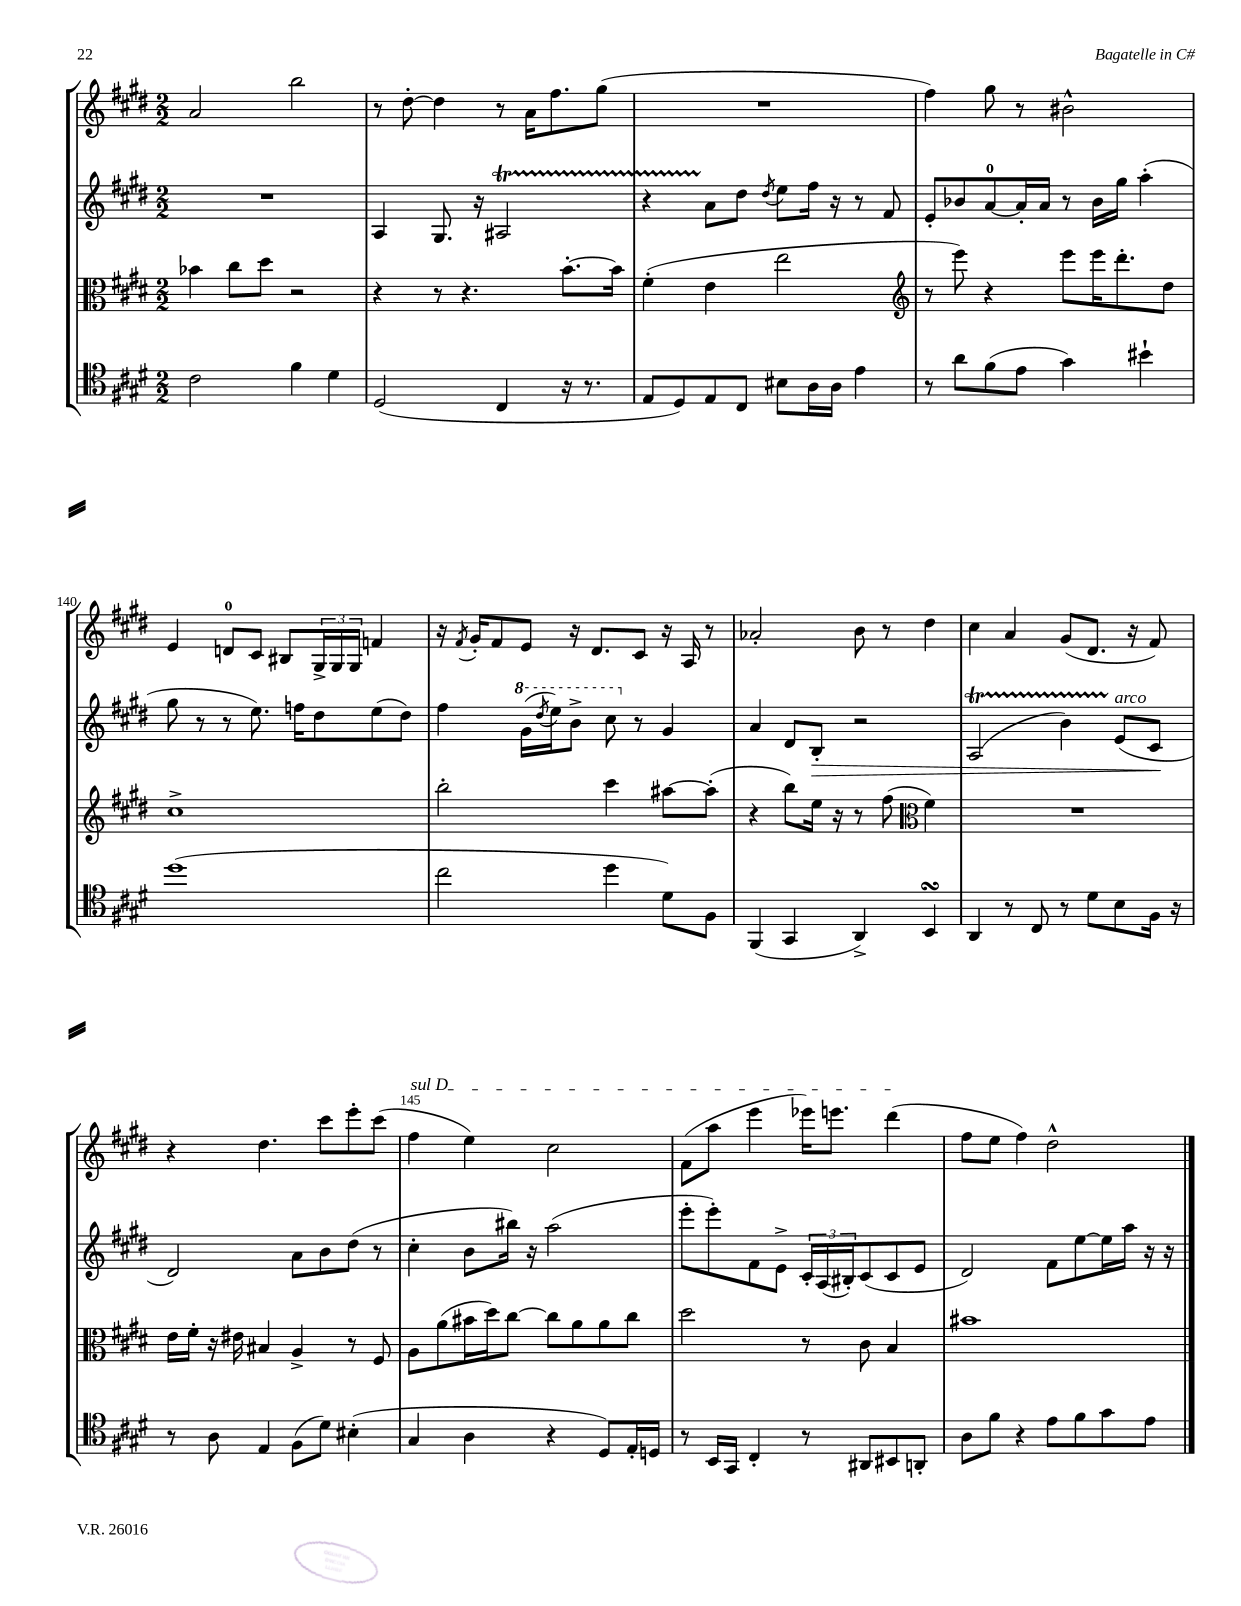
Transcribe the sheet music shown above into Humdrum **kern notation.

**kern	**kern	**kern	**kern
*staff4	*staff3	*staff2	*staff1
*clefC4	*clefC3	*clefG2	*clefG2
*k[f#c#g#d#]	*k[f#c#g#d#]	*k[f#c#g#d#]	*k[f#c#g#d#]
*M2/2	*M2/2	*M2/2	*M2/2
2c#	4b-	1r	2a
.	8cc#	.	.
.	8dd#	.	.
4f#	2r	.	2bb
4d#	.	.	.
=	=	=	=
(2D#	4r	4A	8r
.	.	.	[8dd#'
.	8r	8.G#	4dd#]
.	4.r	.	.
.	.	16r	.
4C#	.	2A#	8r
.	.	.	16a
.	.	.	8.ff#
16r	[8.b'	.	.
8.r	.	.	.
.	.	.	(8gg#
.	16b]	.	.
=	=	=	=
8E	(4f#'	4r	1r
8D#)	.	.	.
8E	4e	8a	.
8C#	.	8dd#	.
.	.	8qdd#	.
8B#	2ee	8ee	.
16A	.	16ff#	.
16A	.	16r	.
4e	.	8r	.
.	.	8f#	.
=	=	=	=
*	*clefG2	*	*
8r	8r	8e'	4ff#)
8a	8eee)	8b-	.
(8f#	4r	[8a	8gg#
8e	.	16a']	8r
.	.	16a	.
4g#)	8eee	8r	2b#^^
.	16eee	16b-	.
.	8.ddd#'	16gg#	.
4b#`	.	(4aa'	.
.	8dd#	.	.
=	=	=	=
(1dd#	1cc#^	8gg#	4e
.	.	8r	.
.	.	8r	8d
.	.	8.ee)	8c#
.	.	.	8B#
.	.	16ff	.
.	.	8dd#	24G#^
.	.	.	24G#
.	.	.	24G#
.	.	(8ee	4f
.	.	8dd#)	.
=	=	=	=
2cc#	2bb'	4ff#	16r
.	.	.	8qf#
.	.	.	16g#'
.	.	.	8f#
.	.	(16gg#	8e
.	.	8qddd#	.
.	.	16eee)	.
.	.	8bb^	16r
.	.	.	8.d#
4dd#	4ccc#	8ccc#	.
.	.	8r	8c#
8d#)	[8aa#	4g#	16r
.	.	.	16A
8F#	(8aa#']	.	8r
=	=	=	=
(4FF#	4r	4a	2a-'
4GG#	8bb)	8d#	.
.	16ee	8B'	.
.	16r	.	.
4AA^)	8r	2r	8b
.	(8ff#	.	8r
*	*clefC3	*	*
4BB	4f#)	.	4dd#
=	=	=	=
4AA	1r	(2A	4cc#
8r	.	.	4a
8C#	.	.	.
8r	.	4b)	(8g#
8d#	.	.	8.d#
8B	.	(8e	.
.	.	.	16r
16F#	.	8c#	8f#)
16r	.	.	.
=	=	=	=
8r	16e	2d#)	4r
.	16f#'	.	.
8A	16r	.	.
.	16e#	.	.
4E	4B#	.	4.dd#
(8F#	4A^	8a	.
8d#)	.	8b	8ccc#
(4B#'	8r	(8dd#	8eee'
.	8F#	8r	(8ccc#
=	=	=	=
4G#	8A	4cc#'	4ff#
.	(8a	.	.
4A	16b#	8b	4ee)
.	16dd#)	.	.
.	[8cc#	16bb#)	.
.	.	16r	.
4r	8cc#]	(2aa	2cc#
.	8a	.	.
8D#)	8a	.	.
16E'	8cc#	.	.
16D	.	.	.
=	=	=	=
8r	2dd#	8eee'	(8f#
16BB	.	8eee')	8aa
16GG#	.	.	.
4C#'	.	8f#	4eee
.	.	8e^	.
8r	8r	24c#'	16eee-)
.	.	(24A	.
.	.	.	8.eee
.	.	24B#')	.
8AA#	8c#	(8c#	.
8BB#	4B	8c#	(4ddd#
8AA'	.	8e	.
=	=	=	=
8A	1b#	2d#)	8ff#
8f#	.	.	8ee
4r	.	.	4ff#)
8e	.	8f#	2dd#^^
8f#	.	[8ee	.
8g#	.	16ee]	.
.	.	16aa	.
8e	.	16r	.
.	.	16r	.
==	==	==	==
*-	*-	*-	*-
